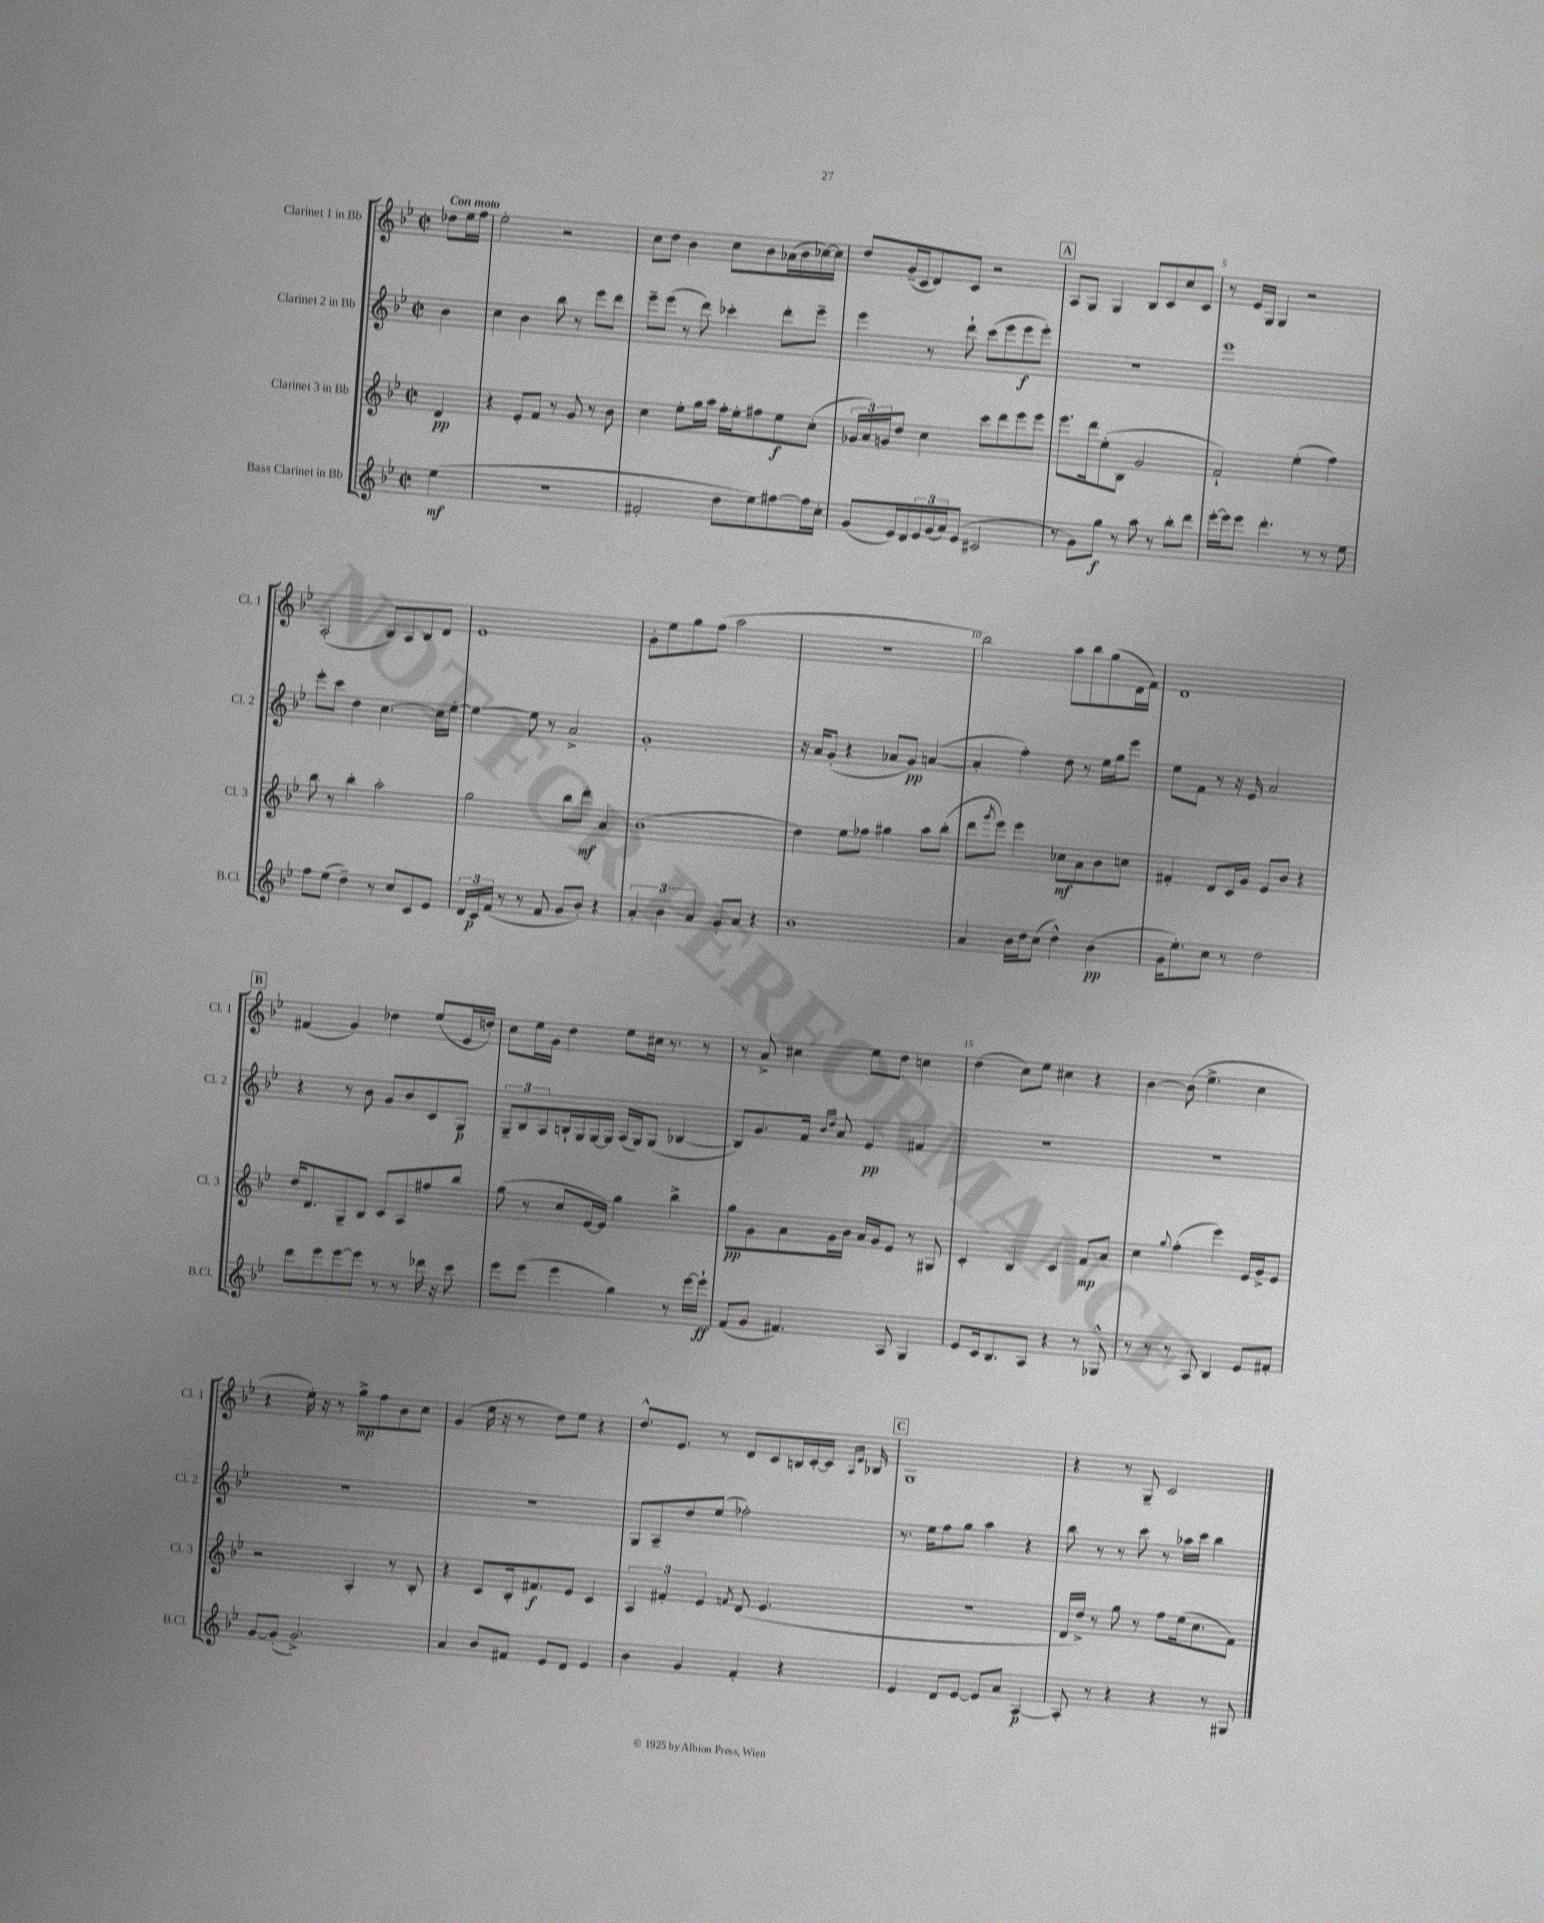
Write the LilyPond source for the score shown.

<<
\new StaffGroup <<
\new Staff = "s0" \with { instrumentName = "Clarinet 1 in Bb" shortInstrumentName = "Cl. 1" } {
    \clef treble \key bes \major \defaultTimeSignature \time 2/2 \partial 4 \tempo "Con moto"
    des''8 ees''16 f''16 |
    ees''2-. r2 |
    c''8 d''8 bes'4 c''8 bes'8 aes'16( bes'16 ces''16~) ces''16 |
    d''8 g'16--( c'16 d'8) c'8 r2 |
    \mark \markup { \box "A" } a8 g8 g4 bes8 c'8 c''8 c'8 |
    r8 ees'16 g16 g4 r2 |
    a2-.( bes8) a8 bes8 d'8 |
    ees'1 |
    g'8-. ees''8 g''8 f''8( a''2 |
    R1 |
    bes''2) a''8 bes''8 g''8( d'16 f'16) |
    d'1 |
    \mark \markup { \box "B" } fis'4( g'4) des''4 ees''8( ees'16 d''16-.) |
    c''8 ees''16 g'16 d''4 ees''8 cis''16 r8. r8 |
    r8 a'8-> cis''4 ees''8 d''8 c''4 |
    d''4( c''8) ees''8 cis''4 r4 |
    bes'4~ bes'8( ees''4.-> c''4 |
    r4 ees''16-.) r16 r8 g''8->\mp f''8 bes'8 c''8 |
    g'4( ees''16 r16 r8 d''8) ees''8 r4 |
    d''8.-^ ees'8. r8 d'8 c'8 b16 c'16~-. c'16 \grace { a16 ees'16 } bes16 |
    \mark \markup { \box "C" } g1 |
    r4 r8 g8-- c'2 \bar "|." |
}
\new Staff = "s1" \with { instrumentName = "Clarinet 2 in Bb" shortInstrumentName = "Cl. 2" } {
    \clef treble \key bes \major \defaultTimeSignature \time 2/2 \partial 4
    bes'4 |
    c''4 bes'4 bes''8 r8 ees'''8 d'''8 |
    ees'''8-- ees'''8( r8 d'''8) ces'''4-. d'''8-. ees'''8-- |
    ees'''4 r8 d'''8-! c'''8( ees'''8 ees'''8\f ees'''8-.) |
    \mark \markup { \box "A" } r1 |
    ees'''1 |
    ees'''8-. c'''8 d''4 c''4.~ c''16 ees''16~-. |
    ees''4~ ees''8 r8 a'2-> |
    g'1-. |
    r16 a'16 g'8-.( r4 aes'8 g'8\pp) a'4~( |
    a'4-. f''4-.) d''8 r8 ees''16 g''16 ees'''8 |
    ees''8 f'8 r8 r16 ees'16 a'2 |
    \mark \markup { \box "B" } r4 r8 bes'8 g'8 bes'8 c'8 g8\p |
    \tuplet 3/2 { g8-- bes8 a8 } b16-! g16 g16~ g16 a16( g16) g8( bes4~ |
    bes8) g'8. f'16 \grace { bes'16 d''16 } a'8 ees'4\pp fis'4 |
    R1 |
    R1 |
    R1 |
    R1 |
    g8 a8-- d''8 ees''8( fes''2-.) |
    \mark \markup { \box "C" } r8. ees''16 f''8 g''8 a''4 r4 |
    bes''8 r8 r8 c'''8 r8 aes''16 c'''16 bes''4 \bar "|." |
}
\new Staff = "s2" \with { instrumentName = "Clarinet 3 in Bb" shortInstrumentName = "Cl. 3" } {
    \clef treble \key bes \major \defaultTimeSignature \time 2/2 \partial 4
    d'4\pp |
    r4 ees'8-. f'8 r8 g'8 r8 bes'8 |
    c''4 ees''8-. g''16 a''16 f''16-. ees''16-. fis''8 ees''8\f c''8-.( |
    \tuplet 3/2 { ges'16 a'16) g'16 } d''8 c''4 c'''8 d'''8 ees'''8 ees'''8 |
    \mark \markup { \box "A" } ees'''8. d'''16 ees''8-.( bes8 g'2 |
    f'2-!) ees''4-.( f''4) |
    bes''8 r8 bes''4-. a''2-. |
    g''2 bes''8 d'''8-.\mf a'4 |
    bes'1( |
    d''4) ees''8 fes''8 gis''4 a''8 bes''8-.( |
    d'''8 \acciaccatura { g'''8 } ees'''8) ees'''4 ces''8\mf a'8 bes'8 c''8 |
    fis'4-. d'8 c'16 g'16 ees'8 bes'8 r4 |
    \mark \markup { \box "B" } d''16 d'8. g8-- bes8 c'8 a8 fis''8 bes''8 |
    g''8( r8 c''8 ees'16~ ees'16) g''4 bes''4-> |
    g''8\pp g'8 a'8 g'16 bes'16 a'16 g'16 ees'8 r8 gis8 |
    c'4-. bes4 c'4 f'8\mp a'8 |
    c''4 \appoggiatura { g''8 } f''4-.( ees'''4) ees'16 g'16-> ees'8 |
    r2 a4-. r8 bes8-. |
    r4 c'8 bes16-. fis'8.\f ees'8 c'4 |
    \tuplet 3/2 { a4 fis'4-. ees'4 } \acciaccatura { f'8 } d'8( ees'4. |
    \mark \markup { \box "C" } r1 |
    d'16 d''16->) r8 g''8 r8 f''8 ees''16( c''8. f'8) \bar "|." |
}
\new Staff = "s3" \with { instrumentName = "Bass Clarinet in Bb" shortInstrumentName = "B.Cl." } {
    \clef treble \key bes \major \defaultTimeSignature \time 2/2 \partial 4
    ees''4\mf( |
    r1 |
    fis'2-. d''8 ees''8) fis''8~ fis''16 c''16-. |
    g'8( ees'16) d'16 \tuplet 3/2 { ees'16 g'16( a'16) } ees'8( cis'2 |
    \mark \markup { \box "A" } r8 g'8) g''8\f r8 a''8 r8 bes''8-. d'''8 |
    ees'''16~-. ees'''16 ees'''8 d'''4.-. r8 r8 ees''8 |
    f''8 ees''8( d''4--) r8 c''8 c'8 ees'8 |
    \tuplet 3/2 { d'16 c'16\p f'16( } r8 r8 f'8 g'8 bes'8-.) r4 |
    \tuplet 3/2 { a'4-. bes'4 a'4 } g'8-. a'8 r4 |
    bes'1 |
    a'4 bes'16 d''16 c''8( d''4-^) bes'4\pp( |
    g'16 ees''8.-.) c''8 r8 d''2 |
    \mark \markup { \box "B" } d'''8 ees'''8 ees'''8~ ees'''8 r8 r8 des'''16 r16 c'''8 |
    ees'''8 ees'''8( ees'''4 g''4) r8 ees'''16~ ees'''16-!\ff |
    f'8( g'8 fis'4.) a8 g4 |
    ees'8 c'16 bes8. a8 r4 r8 ges8-^ |
    r8 r8 r8 a8 bes4 ees'8 fis'8-. |
    g'8~ g'8-.( g'2.->) |
    a'4 bes'8 fis'8 ees'8 d'8 ees'4 |
    bes'4 g'4 f'4-. r4 |
    \mark \markup { \box "C" } ees'4 d'8 ees'8~ ees'8 a'8 a4~\p |
    a8-. r8 r4 r4 r8 gis8 \bar "|." |
}
>>
>>
\layout { \context { \Score \override BarNumber.break-visibility = ##(#f #t #t) barNumberVisibility = #(every-nth-bar-number-visible 5) } }
